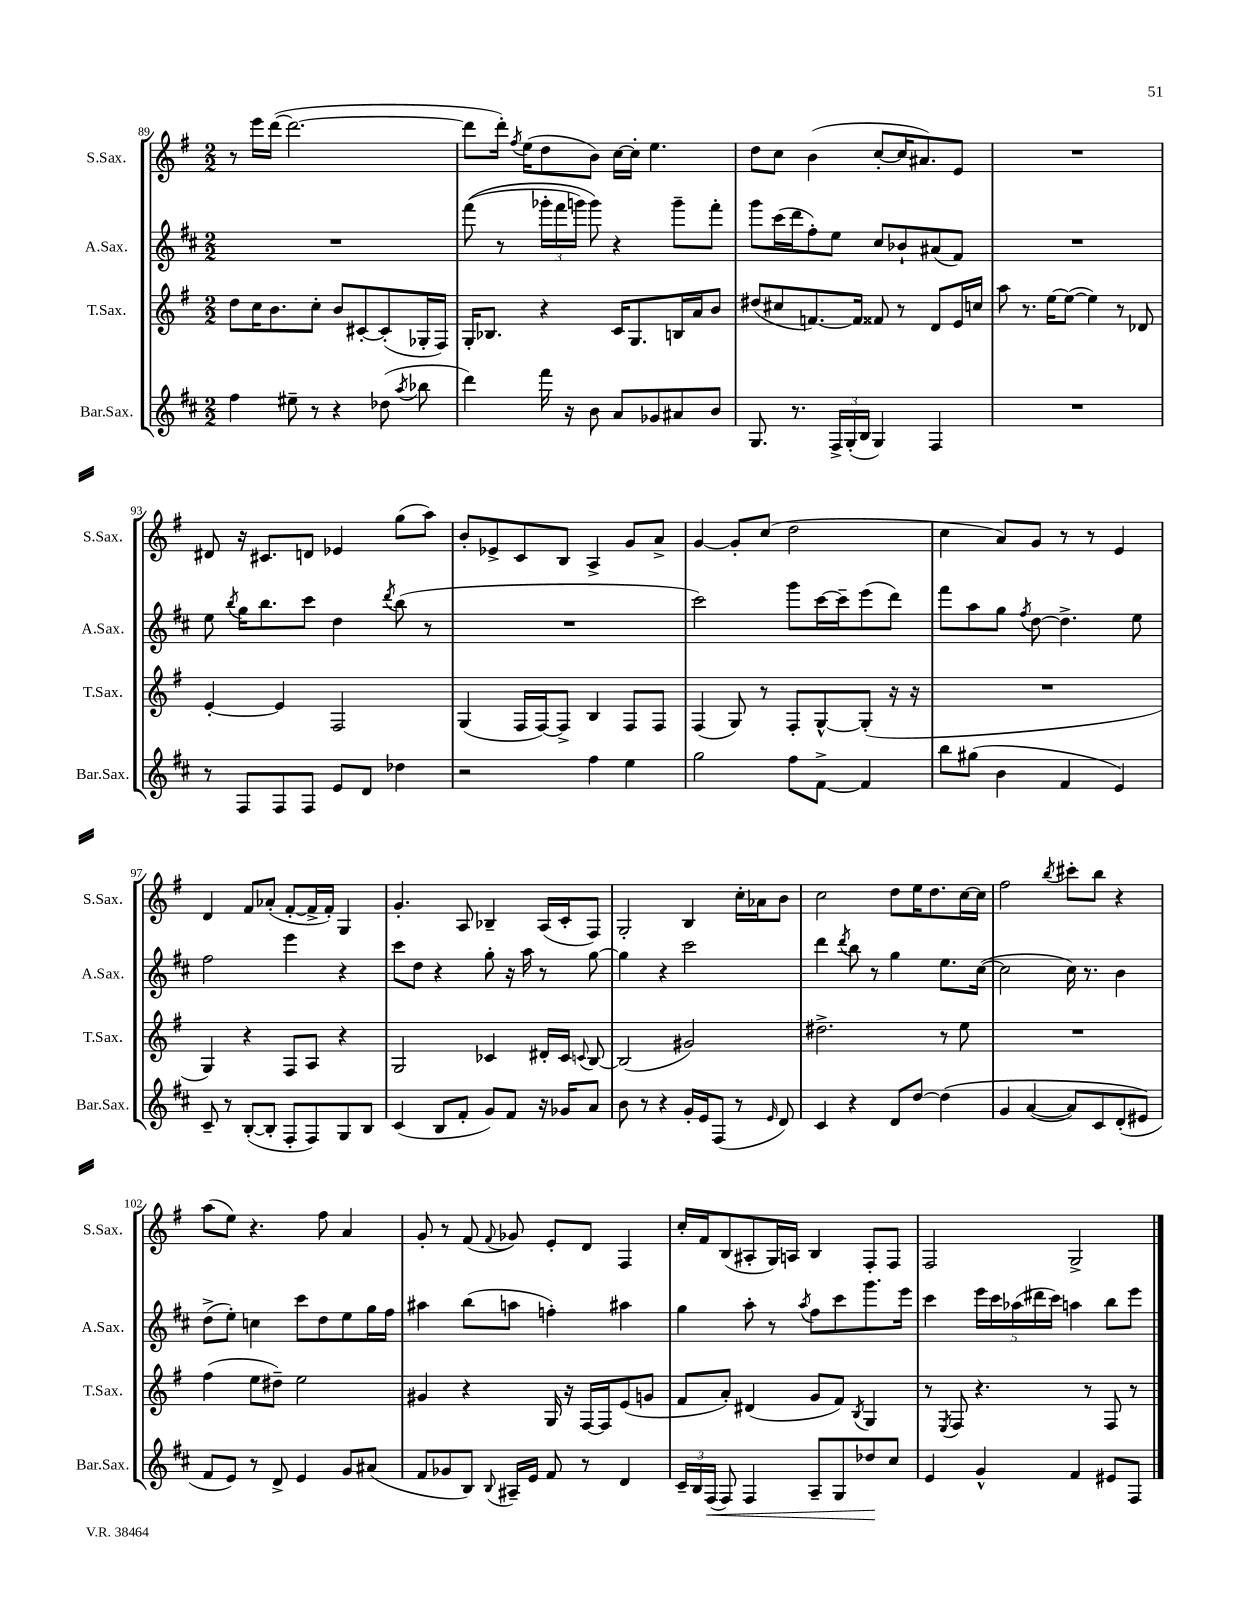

**kern	**dynam	**kern	**kern	**kern
*part4	*part4	*part3	*part2	*part1
*staff4	*staff4	*staff3	*staff2	*staff1
*I"Bar.Sax.	*	*I"T.Sax.	*I"A.Sax.	*I"S.Sax.
*I'Bar.Sax.	*	*I'T.Sax.	*I'A.Sax.	*I'S.Sax.
*clefG2	*	*clefG2	*clefG2	*clefG2
*k[f#c#]	*	*k[f#]	*k[f#c#]	*k[f#]
*M2/2	*	*M2/2	*M2/2	*M2/2
=89	=89	=89	=89	=89
4ff#\	.	8dd\L	1r	8r
.	.	16cc\K	.	16eee\LL
.	.	8.b\	.	([16ddd\JJ
8ee#X~\	.	.	.	2.ddd\_
8r	.	8cc'\J	.	.
4r	.	8b/L	.	.
.	.	[8c#X'/	.	.
(8dd-X\	.	(8c#'/]	.	.
8qaa/	.	.	.	.
8bb-X\	.	16G-X'/L	.	.
.	.	16F#/JJ)	.	.
=90	=90	=90	=90	=90
4ddd\)	.	16G'/KL	((8fff#\	8ddd\L]
.	.	8.B-X/J	.	.
.	.	.	8r	16ddd'\Jk)
.	.	.	.	8qff#/
.	.	.	.	(16ee\KL
16fff#\	.	4r	24ggg-X'\LL	8dd\
.	.	.	24fff#\	.
16r	.	.	.	.
.	.	.	24gggn\JJ)	.
8b\	.	.	8ggg\)	8b\J)
8a/L	.	16c/KL	4r	[16cc\LL
.	.	8.G/	.	16cc'\JJ]
8g-X/	.	.	.	4.ee\
8a#X/	.	16Bn/L	8ggg~\L	.
.	.	16a/J	.	.
8b/J	.	8b/J	8fff#'\J	.
=91	=91	=91	=91	=91
8.G/	.	(8dd#X/L	8ggg\L	8dd\L
.	.	8cc#X/	(16ccc#\L	8cc\J
8.r	.	.	16ddd\J	.
.	.	[8.fn/)	8ff#'\)	(4b\
24F#^/LL	.	.	8ee\J	.
(24G'/	.	.	.	.
.	.	16f/Jk]	.	.
24B/JJ	.	.	.	.
4G/)	.	8f##X/	8cc#/L	[8cc'/L
.	.	8r	8b-X`/	16cc/K]
.	.	.	.	8.a#X/)
4F#/	.	8d/L	(8a#X/	.
.	.	16e/L	8f#/J)	8e/J
.	.	16ccn/JJ	.	.
=92	=92	=92	=92	=92
1r	.	8aa\	1r	1r
.	.	8.r	.	.
.	.	[16ee\KL	.	.
.	.	(8ee\J_	.	.
.	.	4ee\])	.	.
.	.	8r	.	.
.	.	8d-X/	.	.
!!LO:LB:g=z
=93	=93	=93	=93	=93
8r	.	[4e'/	8ee\	8d#X/
.	.	.	8qbb/	.
8F#/L	.	.	16gg\KL	16r
.	.	.	8.bb\	8.c#X/L
8F#/	.	4e/]	.	.
8F#/J	.	.	8ccc#\J	8dn/J
8e/L	.	2F#/	4dd\	4e-X/
8d/J	.	.	.	.
.	.	.	8qddd/	.
4dd-X\	.	.	(8bb\	(8gg\L
.	.	.	8r	8aa\J)
=94	=94	=94	=94	=94
2r	.	(4G/	1r	8b'/L
.	.	.	.	8e-X^/
.	.	16F#/LL	.	8c/
.	.	[16F#/J)	.	.
.	.	8F#^/J]	.	8B/J
4ff#\	.	4B/	.	4A^/
4ee\	.	8F#/L	.	8g/L
.	.	8F#/J	.	8a^/J
=95	=95	=95	=95	=95
2gg\	.	(4F#/	2ccc#\)	[4g/
.	.	8G/)	.	8g'/L]
.	.	8r	.	(8cc/J
8ff#\L	.	8F#'/L	8ggg\L	2dd\
[8f#^\J	.	[8G^^/	[16ccc#\L	.
.	.	.	16ccc#~\J]	.
4f#/]	.	(8G'/J]	(8eee\	.
.	.	16r	8ddd\J)	.
.	.	16r	.	.
=96	=96	=96	=96	=96
8bb\L	.	1r	8fff#\L	4cc\
(8gg#X\J	.	.	8aa\	.
4b\	.	.	8gg\J	8a/L)
.	.	.	8qff#/	.
.	.	.	[8dd\	8g/J
4f#/	.	.	4.dd^\]	8r
.	.	.	.	8r
4e/)	.	.	.	4e/
.	.	.	8ee\	.
!!LO:LB:g=z
=97	=97	=97	=97	=97
8c#~/	.	4G/)	2ff#\	4d/
8r	.	.	.	.
([8B'/L	.	4r	.	8f#/L
8B'/J]	.	.	.	(8a-X'/J
8F#'/L	.	8F#/L	4eee\	[8f#'/L
8F#/)	.	8A/J	.	16f#^/L]
.	.	.	.	16f#'/JJ)
8G/	.	4r	4r	4G/
8B/J	.	.	.	.
=98	=98	=98	=98	=98
(4c#/	.	2G/	8ccc#\L	4.g'/
.	.	.	8dd\J	.
8B/L	.	.	4r	.
8f#'/J	.	.	.	8A/
8g/L)	.	4c-X/	8gg'\	4B-X~/
8f#/J	.	.	16r	.
.	.	.	16aa\	.
16r	.	16d#X'/LL	8r	(16A/LL
16g-X/KL	.	16c-/JJ	.	16c'/J
.	.	8qqcn/	.	.
8a/J	.	[8B/	[8gg\	8F#/J)
=99	=99	=99	=99	=99
8b\	.	(2B/]	4gg\]	2G'/
8r	.	.	.	.
4r	.	.	4r	.
16g'/LL	.	2g#X/)	2ccc#\	4B/
16e/J	.	.	.	.
(8F#/J	.	.	.	.
8r	.	.	.	16cc'\LL
.	.	.	.	16a-X\J
16qqe/	.	.	.	.
8d/)	.	.	.	8b\J
=100	=100	=100	=100	=100
4c#/	.	2.dd#X^\	4ddd\	2cc\
.	.	.	8qddd/	.
4r	.	.	8bb\	.
.	.	.	8r	.
8d/L	.	.	4gg\	8dd\L
[8dd/J	.	.	.	16ee\K
.	.	.	.	8.dd\
(4dd\]	.	8r	8.ee\L	.
.	.	8ee\	.	[16cc\L
.	.	.	([16cc#\Jk	16cc\JJ]
=101	=101	=101	=101	=101
4g/	.	1r	2cc#\]	2ff#\
([4a/	.	.	.	.
.	.	.	.	8qbb/
8a/L])	.	.	16cc#\)	8ccc#X'\L
.	.	.	8.r	.
8c#/	.	.	.	8bb\J
(8d'/	.	.	4b\	4r
8e#X/J)	.	.	.	.
!!LO:LB:g=z
=102	=102	=102	=102	=102
8f#/L	.	(4ff#\	(8dd^\L	(8aa\L
8e/J)	.	.	8ee'\J)	8ee\J)
8r	.	8ee\L	4ccn\	4.r
8d^/	.	8dd#X~\J)	.	.
4e/	.	2ee\	8ccc#\L	.
.	.	.	8dd\	8ff#\
8g/L	.	.	8ee\	4a/
(8a#X/J	.	.	16gg\L	.
.	.	.	16ff#\JJ	.
=103	=103	=103	=103	=103
8f#/L	.	4g#X/	4aa#X\	8g'/
8g-X/	.	.	.	8r
8B/J)	.	4r	(8bb\L	(8f#/
8qqB/	.	.	.	8qqf#/
16A#X~/LL	.	.	8aan\J	8g-X/)
16e/JJ	.	.	.	.
8f#/	.	16G/	4ffn'\)	8e'/L
.	.	16r	.	.
8r	.	[16F#/LL	.	8d/J
.	.	16F#/J]	.	.
4d/	.	(8e/	4aa#X\	4F#/
.	.	8gn/J	.	.
=104	=104	=104	=104	=104
24c#~/LL	.	8f#/L	4gg\	16cc'/LL
24B/	.	.	.	.
.	.	.	.	16f#/J
!	!LO:HP:b	!	!	!
(24F#/JJ	<	.	.	.
8F#/)	.	8a'/J)	.	(8B/
4F#/	.	(4d#X/	8aa'\	8A#X'/
.	.	.	8r	16G/L)
.	.	.	.	16An/JJ
.	.	.	8qaa/	.
8A~/L	.	8g/L	8ff#\L	4B/
8G/	.	8f#/J)	8ccc#\	.
.	.	8qB/	.	.
8dd-X/	.	4G/	8.ggg\	8F#'/L
8cc#/J	[	.	.	8F#/J
.	.	.	16eee\Jk	.
=105	=105	=105	=105	=105
4e/	.	8r	4ccc#\	2F#/
.	.	8qE/	.	.
.	.	8F#/	.	.
4g^^/	.	4.r	20eee\LL	.
.	.	.	20ccc#\	.
.	.	.	(20aa-X\	.
.	.	.	20ddd#X\	.
.	.	.	20ccc#\JJ)	.
4f#/	.	.	4aan\	2G^/
.	.	8r	.	.
8e#X/L	.	8F#/	8bb\L	.
8F#/J	.	8r	8eee\J	.
==	==	==	==	==
*-	*-	*-	*-	*-
